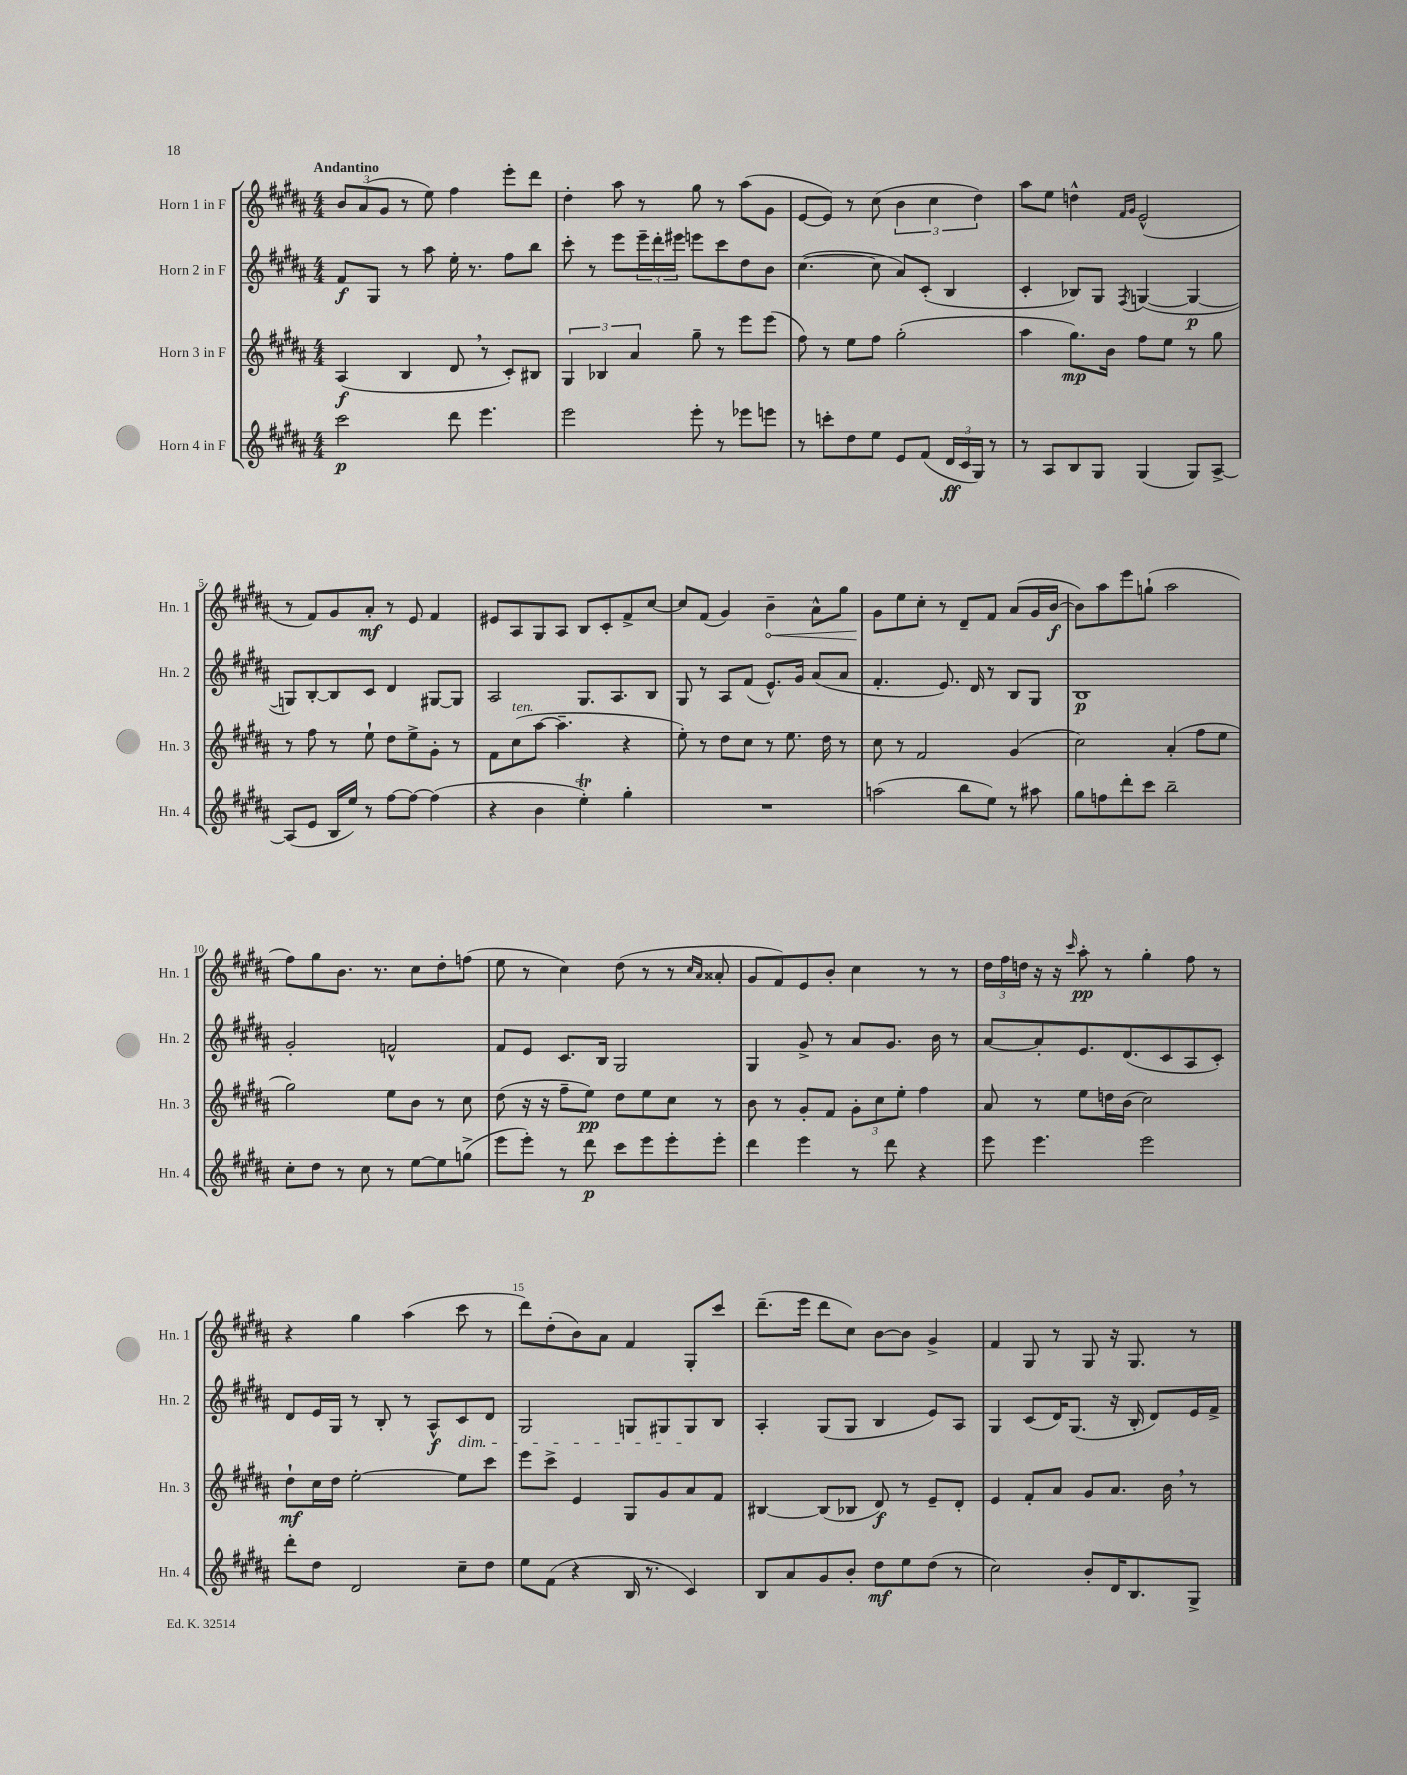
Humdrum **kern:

**kern	**kern	**kern	**kern
*staff4	*staff3	*staff2	*staff1
*clefG2	*clefG2	*clefG2	*clefG2
*k[f#c#g#d#a#]	*k[f#c#g#d#a#]	*k[f#c#g#d#a#]	*k[f#c#g#d#a#]
*M4/4	*M4/4	*M4/4	*M4/4
2ccc#	(4A#	8f#	12b
.	.	.	(12a#
.	.	8G#	.
.	.	.	12g#
.	4B	8r	8r
.	.	8aa#	8ee)
8ddd#	8d#	16ee'	4ff#
.	.	8.r	.
4.eee	8r	.	.
.	8c#')	8ff#	8eee'
.	8B#	8bb	8ddd#
=	=	=	=
2eee	6G#	8ccc#'	4dd#'
.	.	8r	.
.	6B-	.	.
.	.	8eee	8aa#
.	6a#	.	.
.	.	24eee~	8r
.	.	24ddd#'	.
.	.	24eee#	.
8eee'	8gg#~	8eee	8gg#
8r	8r	8ccc#	8r
8eee-	8eee	8dd#	(8aa#
8eee	(8eee	8b	8g#
=	=	=	=
8r	8ff#)	([4.cc#	[8e
8ccc'	8r	.	8e])
8dd#	8ee	.	8r
8ee	8ff#	8cc#]	(8cc#
8e	(2gg#'	8a#)	6b
(8f#	.	(8c#'	.
.	.	.	6cc#
24d#	.	4B	.
24c#	.	.	.
24G#)	.	.	6dd#)
8r	.	.	.
=	=	=	=
8r	4aa#	4c#'	8aa#
8A#	.	.	8ee
8B	8.gg#)	8B-)	4dd^^
8G#	.	8G#	.
.	16b	.	.
.	.	.	16qqf#
.	.	8qF#	16qqg#
(4G#	8ff#	([4G	(2e^^
.	8ee	.	.
8G#)	8r	4G_	.
[8A#^	8gg#	.	.
=	=	=	=
(8A#]	8r	8G])	8r
8e	8ff#	[8B'	8f#)
16B	8r	8B]	8g#
16ee)	.	.	.
8r	8ee`	8c#	8a#'
[8ff#	8dd#	4d#	8r
8ff#_	8ee^	.	8e
(4ff#]	8g#'	[8G#	4f#
.	8r	8G#]	.
=	=	=	=
4r	8f#	2A#	8e#
.	(8cc#	.	8A#
4b	[8aa#	.	8G#
.	4.aa#~]	.	8A#
4ee')	.	8.G#	8B
.	.	.	8c#'
.	.	8.A#	.
4gg#'	4r	.	8f#^
.	.	8B	[8cc#
=	=	=	=
1r	8ee')	8G#	8cc#]
.	8r	8r	(8f#
.	8dd#	8A#	4g#)
.	8cc#	(8f#	.
.	8r	8.e^^)	4b~
.	8.ee	.	.
.	.	16g#	.
.	.	(8a#	8a#^^
.	16dd#	.	.
.	8r	8a#	8gg#
=	=	=	=
(2aa	8cc#	4.f#'	8g#
.	8r	.	8ee
.	2f#	.	8cc#'
.	.	8.e)	8r
8bb	.	.	8d#~
.	.	16d#	.
8ee)	.	8r	8f#
8r	(4g#	8B	(8a#
8aa#	.	8G#	16g#
.	.	.	[16b
=	=	=	=
8gg#	2cc#)	1B	8b])
8ff	.	.	8aa#
8ddd#'	.	.	8eee
8ccc#	.	.	(8gg`
2bb~	(4a#'	.	2aa#
.	8ff#	.	.
.	8ee	.	.
=	=	=	=
8cc#'	2gg#)	2g#'	8ff#)
8dd#	.	.	8gg#
8r	.	.	8.b
8cc#	.	.	.
.	.	.	8.r
8r	8ee	2f^^	.
[8ee	8b	.	8cc#
8ee]	8r	.	8dd#'
(8gg^	8cc#	.	(8ff
=	=	=	=
8eee	(8dd#	8f#	8ee
8eee')	16r	8e	8r
.	16r	.	.
8r	8ff#~	8.c#	4cc#)
8ddd#	8ee)	.	.
.	.	16B	.
8ccc#	8dd#	2G#	(8dd#
8eee	8ee	.	8r
8eee'	8cc#	.	8r
.	.	.	16qqcc#
.	.	.	16qqa#
8eee'	8r	.	8a##'
=	=	=	=
4ddd#	8b	4G#	8g#
.	8r	.	8f#)
4eee	8g#'	8g#^	8e
.	8f#	8r	8b'
8r	12g#'	8a#	4cc#
.	12cc#	.	.
8ddd#	.	8.g#	.
.	12ee'	.	.
4r	4ff#	.	8r
.	.	16b	.
.	.	8r	8r
=	=	=	=
8eee	8a#	[8a#	24dd#
.	.	.	24ff#
.	.	.	24dd
4.eee	8r	8a#']	16r
.	.	.	16r
.	.	.	16qqccc#
.	8ee	8.e	8aa#'
.	16dd	.	8r
.	(16b	(8.d#	.
2eee	2cc#)	.	4gg#'
.	.	8c#	.
.	.	8A#	8ff#
.	.	8c#')	8r
=	=	=	=
8ddd#'	8dd#`	8d#	4r
8dd#	16cc#	16e	.
.	16dd#	16G#	.
2d#	[2ee'	8r	4gg#
.	.	8B'	.
.	.	8r	(4aa#
.	.	8A#^^	.
8cc#~	8ee]	8c#	8ccc#
8dd#	8ccc#	8d#	8r
=	=	=	=
8ee	8eee	2G#	8ddd#)
(8f#	8ccc#^	.	(8dd#'
4r	4e	.	8b)
.	.	.	8a#
16B	8G#	8G	4f#
8.r	.	.	.
.	8g#	8G#	.
4c#)	8a#	8G#	8G#'
.	8f#	8B	8ccc#
=	=	=	=
8B	[4B#	4A#'	(8.ddd#~
8a#	.	.	.
.	.	.	16eee
8g#	(8B#]	(8G#	8ddd#
8b'	8B-	8G#	8cc#)
8dd#	8d#)	4B	[8b
8ee	8r	.	8b]
(8dd#	8e~	8e)	4g#^
8r	8d#'	8A#	.
=	=	=	=
2cc#)	4e	4G#	4f#
.	8f#'	(8c#	8G#
.	8a#	16d#)	8r
.	.	(8.G#	.
8b'	8g#	.	8G#
16d#	8.a#	16r	16r
8.B	.	16B'	8.G#
.	.	8d#)	.
.	16b	.	.
8G#^	8r	16e	8r
.	.	16f#^	.
==	==	==	==
*-	*-	*-	*-
